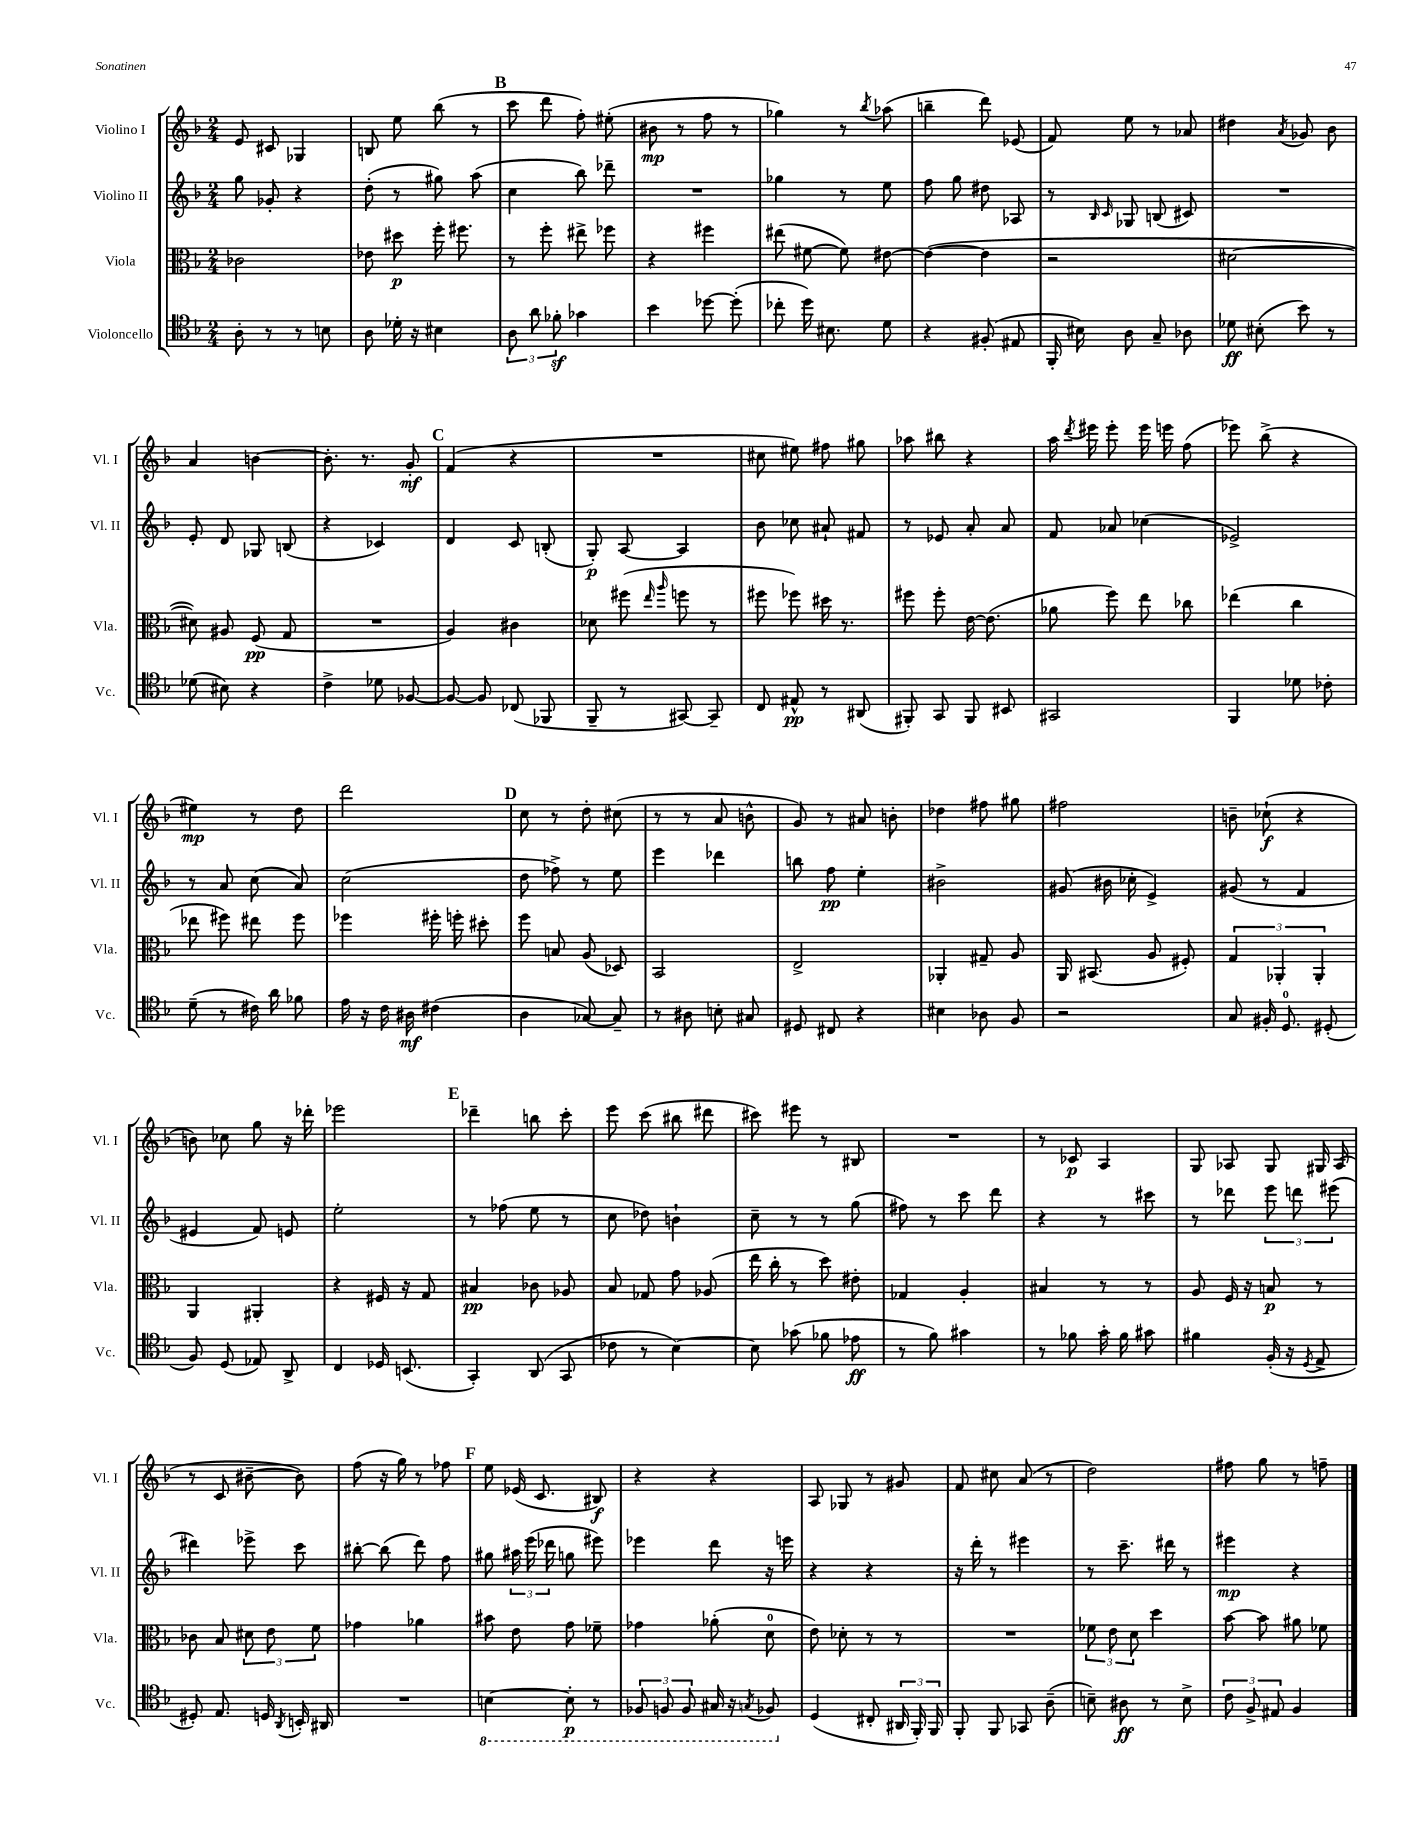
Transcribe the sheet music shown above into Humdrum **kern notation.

**kern	**dynam	**kern	**dynam	**kern	**dynam	**kern	**dynam
*part4	*part4	*part3	*part3	*part2	*part2	*part1	*part1
*staff4	*staff4	*staff3	*staff3	*staff2	*staff2	*staff1	*staff1
*I"Violoncello	*	*I"Viola	*	*I"Violino II	*	*I"Violino I	*
*I'Vc.	*	*I'Vla.	*	*I'Vl. II	*	*I'Vl. I	*
*clefC4	*	*clefC3	*	*clefG2	*	*clefG2	*
*k[b-]	*	*k[b-]	*	*k[b-]	*	*k[b-]	*
*M2/4	*	*M2/4	*	*M2/4	*	*M2/4	*
=11	=11	=11	=11	=11	=11	=11	=11
8A'\	.	2c-X\	.	8gg\	.	8e/	.
8r	.	.	.	8g-X'/	.	8c#X/	.
8r	.	.	.	4r	.	4G-X/	.
8Bn\	.	.	.	.	.	.	.
=12	=12	=12	=12	=12	=12	=12	=12
8A\	.	8e-X\	.	(8dd'\	.	8Bn/	.
16d-X'\	.	8dd#X\	p	8r	.	8ee\	.
16r	.	.	.	.	.	.	.
4B#X\	.	16ff'\	.	8gg#X\)	.	(8bb-\	.
.	.	8.ff#X\	.	.	.	.	.
.	.	.	.	(8aa\	.	8r	.
!!LO:REH:place=s1:t=B
=13	=13	=13	=13	=13	=13	=13	=13
12A\	.	8r	.	4cc\	.	8ccc\	.
12a\	.	.	.	.	.	.	.
.	.	8ff'\	.	.	.	8ddd\	.
12f-Xz'\	.	.	.	.	.	.	.
4g-X\	.	8ee#X^\	.	8bb-\)	.	8ff'\)	.
.	.	8ff-X\	.	8ddd-X~\	.	(8ee#X'\	.
=14	=14	=14	=14	=14	=14	=14	=14
4b-\	.	4r	.	2r	.	8b#X\	mp
.	.	.	.	.	.	8r	.
[8dd-X\	.	4ff#X\	.	.	.	8ff\	.
(8dd-'\]	.	.	.	.	.	8r	.
=15	=15	=15	=15	=15	=15	=15	=15
8cc-X'\	.	(8ee#X\	.	4gg-X\	.	4gg-X\)	.
16dd\)	.	[8f#X\	.	.	.	.	.
8.B#X\	.	.	.	.	.	.	.
.	.	8f#\])	.	8r	.	8r	.
.	.	.	.	.	.	8qbb-/	.
8d\	.	[8e#X\	.	8ee\	.	(8aa-X\	.
=16	=16	=16	=16	=16	=16	=16	=16
4r	.	(4e#\_	.	8ff\	.	4bbn~\	.
.	.	.	.	8gg\	.	.	.
(8F#X'/	.	4e#\]	.	8dd#X\	.	8ddd\)	.
8E#X/	.	.	.	8A-X/	.	(8e-X/	.
=17	=17	=17	=17	=17	=17	=17	=17
16FF'/	.	2r	.	8r	.	8f/)	.
16B#X\)	.	.	.	.	.	.	.
.	.	.	.	16qqB-/	.	.	.
.	.	.	.	16qqc/	.	.	.
8A\	.	.	.	8G-X/	.	8ee\	.
8G~/	.	.	.	(8Bn/	.	8r	.
8A-X\	.	.	.	8c#X/)	.	8a-X/	.
=18	=18	=18	=18	=18	=18	=18	=18
8d-X\	ff	[2d#X\	.	2r	.	4dd#X\	.
(8B#X'\	.	.	.	.	.	.	.
.	.	.	.	.	.	8qa/	.
8b-\)	.	.	.	.	.	8g-X/	.
8r	.	.	.	.	.	8b-\	.
!!LO:LB:g=z
=19	=19	=19	=19	=19	=19	=19	=19
(8d-X\	.	8d#X\])	.	8e'/	.	4a/	.
8B#X\)	.	8A#X/	.	8d/	.	.	.
4r	.	(8F/	pp	8G-X/	.	[4bn\	.
.	.	8G/	.	(8Bn/	.	.	.
=20	=20	=20	=20	=20	=20	=20	=20
4c^\	.	2r	.	4r	.	8.b'\]	.
.	.	.	.	.	.	8.r	.
8d-X\	.	.	.	4c-X/)	.	.	.
[8F-X/	.	.	.	.	.	8g'/	mf
!!LO:REH:place=s1:t=C
=21	=21	=21	=21	=21	=21	=21	=21
8F-/_	.	4A/)	.	4d/	.	(4f/	.
8F-/]	.	.	.	.	.	.	.
(8C-X/	.	4c#X\	.	8c/	.	4r	.
8FF-X/	.	.	.	(8Bn'/	.	.	.
=22	=22	=22	=22	=22	=22	=22	=22
8FF~/	.	8d-X\	.	8G'/)	p	2r	.
8r	.	(8ff#X\	.	[8A/	.	.	.
.	.	16qqee/	.	.	.	.	.
.	.	16qqaa/	.	.	.	.	.
[8GG#X/)	.	8ffn\	.	4A/]	.	.	.
8GG#~/]	.	8r	.	.	.	.	.
=23	=23	=23	=23	=23	=23	=23	=23
8C/	.	8ff#X\	.	8b-\	.	8cc#X\	.
8E#X^^/	pp	8ff-X\)	.	8cc-X\	.	8ee#X\)	.
8r	.	16dd#X\	.	8a#X`/	.	8ff#X\	.
.	.	8.r	.	.	.	.	.
(8AA#X/	.	.	.	8f#X/	.	8gg#X\	.
=24	=24	=24	=24	=24	=24	=24	=24
8FF#X'/)	.	8ff#X\	.	8r	.	8aa-X\	.
8GG/	.	8ff#'\	.	8e-X/	.	8bb#X\	.
8FF#/	.	[16e\	.	8a'/	.	4r	.
.	.	(8.e\]	.	.	.	.	.
8BB#X/	.	.	.	8a/	.	.	.
=25	=25	=25	=25	=25	=25	=25	=25
2GG#X/	.	8a-X\	.	8f/	.	16aa\	.
.	.	.	.	.	.	8qddd/	.
.	.	.	.	.	.	16eee#X\	.
.	.	8ff\)	.	8a-X/	.	8eee#'\	.
.	.	8ee\	.	(4cc-X\	.	16eee#\	.
.	.	.	.	.	.	16eeen\	.
.	.	8cc-X\	.	.	.	(8ff\	.
=26	=26	=26	=26	=26	=26	=26	=26
4FF/	.	(4ee-X\	.	2e-X^/)	.	8eee-X\)	.
.	.	.	.	.	.	(8bb-^\	.
8d-X\	.	4cc\	.	.	.	4r	.
8c-X'\	.	.	.	.	.	.	.
!!LO:LB:g=z
=27	=27	=27	=27	=27	=27	=27	=27
(8d~\	.	8ee-X\	.	8r	.	4ee#X\)	mp
8r	.	8ff#X\)	.	8a/	.	.	.
16c#X\)	.	8ee#X\	.	(8cc\	.	8r	.
16a\	.	.	.	.	.	.	.
8f-X\	.	8ff#\	.	8a/)	.	8dd\	.
=28	=28	=28	=28	=28	=28	=28	=28
16e\	.	4ff-X\	.	(2cc\	.	2ddd\	.
16r	.	.	.	.	.	.	.
16c\	.	.	.	.	.	.	.
16A#X\	mf	.	.	.	.	.	.
(4c#X\	.	16ff#X'\	.	.	.	.	.
.	.	16ffn'\	.	.	.	.	.
.	.	8dd#X'\	.	.	.	.	.
!!LO:REH:place=s1:t=D
=29	=29	=29	=29	=29	=29	=29	=29
4A\	.	8ff\	.	8dd\	.	8cc\	.
.	.	8Bn/	.	8ff-X^\)	.	8r	.
[8G-X/)	.	(8A/	.	8r	.	8dd'\	.
8G-~/]	.	8D-X/)	.	8ee\	.	(8cc#X\	.
=30	=30	=30	=30	=30	=30	=30	=30
8r	.	2BB-/	.	4eee\	.	8r	.
8A#X\	.	.	.	.	.	8r	.
8Bn'\	.	.	.	4ddd-X\	.	8a/	.
8G#X/	.	.	.	.	.	8bn^^\	.
=31	=31	=31	=31	=31	=31	=31	=31
8D#X/	.	2E^/	.	8bbn\	.	8g/)	.
8C#X/	.	.	.	8ff\	pp	8r	.
4r	.	.	.	4ee'\	.	8a#X/	.
.	.	.	.	.	.	8bn'\	.
=32	=32	=32	=32	=32	=32	=32	=32
4B#X\	.	4AA-X'/	.	2b#X^\	.	4dd-X\	.
8A-X\	.	8G#X~/	.	.	.	8ff#X\	.
8F/	.	8A/	.	.	.	8gg#X\	.
=33	=33	=33	=33	=33	=33	=33	=33
2r	.	16AA/	.	(8g#X/	.	2ff#X\	.
.	.	(8.BB#X/	.	.	.	.	.
.	.	.	.	16b#X\	.	.	.
.	.	.	.	16cc-X'\	.	.	.
.	.	8A/	.	4e^/)	.	.	.
.	.	8F#X'/)	.	.	.	.	.
=34	=34	=34	=34	=34	=34	=34	=34
8G/	.	6G/	.	(8g#X/	.	8bn~\	.
16F#X'/	.	.	.	8r	.	(8cc-X`\	f
.	.	6AA-X'/	.	.	.	.	.
8.D/	.	.	.	.	.	.	.
.	.	.	.	4f/	.	4r	.
.	.	6AA-'/	.	.	.	.	.
(8D#X'/	.	.	.	.	.	.	.
!!LO:LB:g=z
=35	=35	=35	=35	=35	=35	=35	=35
8F/)	.	4AA/	.	4e#X/	.	8bn\)	.
(8D/	.	.	.	.	.	8cc-X\	.
8E-X/)	.	4AA#X'/	.	8f/)	.	8gg\	.
8AA^/	.	.	.	8en/	.	16r	.
.	.	.	.	.	.	16ddd-X'\	.
=36	=36	=36	=36	=36	=36	=36	=36
4C/	.	4r	.	2ee'\	.	2eee-X\	.
16D-X/	.	16F#X/	.	.	.	.	.
(8.BBn/	.	16r	.	.	.	.	.
.	.	8G/	.	.	.	.	.
!!LO:REH:place=s1:t=E
=37	=37	=37	=37	=37	=37	=37	=37
4GG'/)	.	4B#X/	pp	8r	.	4ddd-X~\	.
.	.	.	.	(8ff-X\	.	.	.
(8AA/	.	8c-X\	.	8ee\	.	8bbn\	.
8GG/	.	8A-X/	.	8r	.	8ccc'\	.
=38	=38	=38	=38	=38	=38	=38	=38
8c-X\	.	8B-/	.	8cc\	.	8eee\	.
8r	.	8G-X/	.	8dd-X\)	.	(8ccc\	.
[4B-\)	.	8g\	.	4bn`\	.	8bb#X\	.
.	.	(8A-X/	.	.	.	8ddd#X\	.
=39	=39	=39	=39	=39	=39	=39	=39
8B-\]	.	16ee\	.	8cc~\	.	8ccc#X\)	.
.	.	16cc'\	.	.	.	.	.
(8g-X\	.	8r	.	8r	.	8eee#X\	.
8f-X\	.	8dd\)	.	8r	.	8r	.
8e-X\	ff	8e#X'\	.	(8gg\	.	8B#X/	.
=40	=40	=40	=40	=40	=40	=40	=40
8r	.	4G-X/	.	8ff#X\)	.	2r	.
8f\)	.	.	.	8r	.	.	.
4g#X\	.	4A'/	.	8ccc\	.	.	.
.	.	.	.	8ddd\	.	.	.
=41	=41	=41	=41	=41	=41	=41	=41
8r	.	4B#X/	.	4r	.	8r	.
8f-X\	.	.	.	.	.	8c-X/	p
16g'\	.	8r	.	8r	.	4A/	.
16f-\	.	.	.	.	.	.	.
8g#X\	.	8r	.	8ccc#X\	.	.	.
=42	=42	=42	=42	=42	=42	=42	=42
4f#X\	.	8A/	.	8r	.	8G/	.
.	.	16F/	.	8ddd-X\	.	8A-X/	.
.	.	16r	.	.	.	.	.
(16F'/	.	8Bn/	p	12eee\	.	8G/	.
16r	.	.	.	.	.	.	.
.	.	.	.	12dddn\	.	.	.
8qD/	.	.	.	.	.	.	.
8E^/	.	8r	.	.	.	16G#X/	.
.	.	.	.	(12eee#X\	.	.	.
.	.	.	.	.	.	(16A-/	.
!!LO:LB:g=z
=43	=43	=43	=43	=43	=43	=43	=43
8D#X'/)	.	8c-X\	.	4ddd#X\)	.	8r	.
8.E/	.	8B-/	.	.	.	8c/	.
.	.	12d#X\	.	8eee-X^\	.	[8b#X~\	.
16Dn/	.	.	.	.	.	.	.
.	.	12e\	.	.	.	.	.
8qAA/	.	.	.	.	.	.	.
16BBn'/	.	.	.	8ccc\	.	8b#\])	.
.	.	12f\	.	.	.	.	.
16AA#X/	.	.	.	.	.	.	.
=44	=44	=44	=44	=44	=44	=44	=44
2r	.	4g-X\	.	[8bb#X'\	.	(8ff\	.
.	.	.	.	(8bb#\]	.	16r	.
.	.	.	.	.	.	16gg\)	.
.	.	4a-X\	.	8ddd\)	.	8r	.
.	.	.	.	8ff\	.	8ff-X\	.
!!LO:REH:place=s1:t=F
=45	=45	=45	=45	=45	=45	=45	=45
*8ba	*	*	*	*	*	*	*
[4BBn\	.	8b#X\	.	8gg#X\	.	8ee\	.
.	.	8e\	.	24aa#X\	.	(16e-X/	.
.	.	.	.	(24eee\	.	.	.
.	.	.	.	.	.	8.c/	.
.	.	.	.	24ddd-X\	.	.	.
8BB'\]	p	8g\	.	8ggn\	.	.	.
8r	.	8f-X~\	.	8eee#X\)	.	8B#X/)	f
=46	=46	=46	=46	=46	=46	=46	=46
12FF-X/	.	4g-X\	.	4eee-X\	.	4r	.
12FFn/	.	.	.	.	.	.	.
12FF/	.	.	.	.	.	.	.
16GG#X/	.	(8a-X'\	.	8ddd\	.	4r	.
16r	.	.	.	.	.	.	.
8qGGn/	.	.	.	.	.	.	.
8FF-X/	.	8d\	.	16r	.	.	.
.	.	.	.	16eeen\	.	.	.
=47	=47	=47	=47	=47	=47	=47	=47
*X8ba	*	*	*	*	*	*	*
(4D/	.	8e\)	.	4r	.	8A/	.
.	.	8d-X'\	.	.	.	8G-X/	.
8C#X'/	.	8r	.	4r	.	8r	.
24AA#X/	.	8r	.	.	.	8g#X/	.
24FF'/)	.	.	.	.	.	.	.
24FF/	.	.	.	.	.	.	.
=48	=48	=48	=48	=48	=48	=48	=48
8FF'/	.	2r	.	16r	.	8f/	.
.	.	.	.	16ddd'\	.	.	.
8FF/	.	.	.	8r	.	8cc#X\	.
8GG-X/	.	.	.	4eee#X\	.	(8a/	.
(8A~\	.	.	.	.	.	8r	.
=49	=49	=49	=49	=49	=49	=49	=49
8Bn~\)	.	12f-X\	.	8r	.	2dd\)	.
.	.	12e\	.	.	.	.	.
8A#X\	ff	.	.	8.ccc~\	.	.	.
.	.	12d\	.	.	.	.	.
8r	.	4dd\	.	.	.	.	.
.	.	.	.	16ddd#X\	.	.	.
8B^\	.	.	.	8r	.	.	.
=50	=50	=50	=50	=50	=50	=50	=50
12c\	.	[8b-\	.	4eee#X\	mp	8ff#X\	.
12F^/	.	.	.	.	.	.	.
.	.	8b-\]	.	.	.	8gg\	.
12E#X/	.	.	.	.	.	.	.
4F/	.	8a#X\	.	4r	.	8r	.
.	.	8f-X\	.	.	.	8ffn~\	.
==	==	==	==	==	==	==	==
*-	*-	*-	*-	*-	*-	*-	*-
